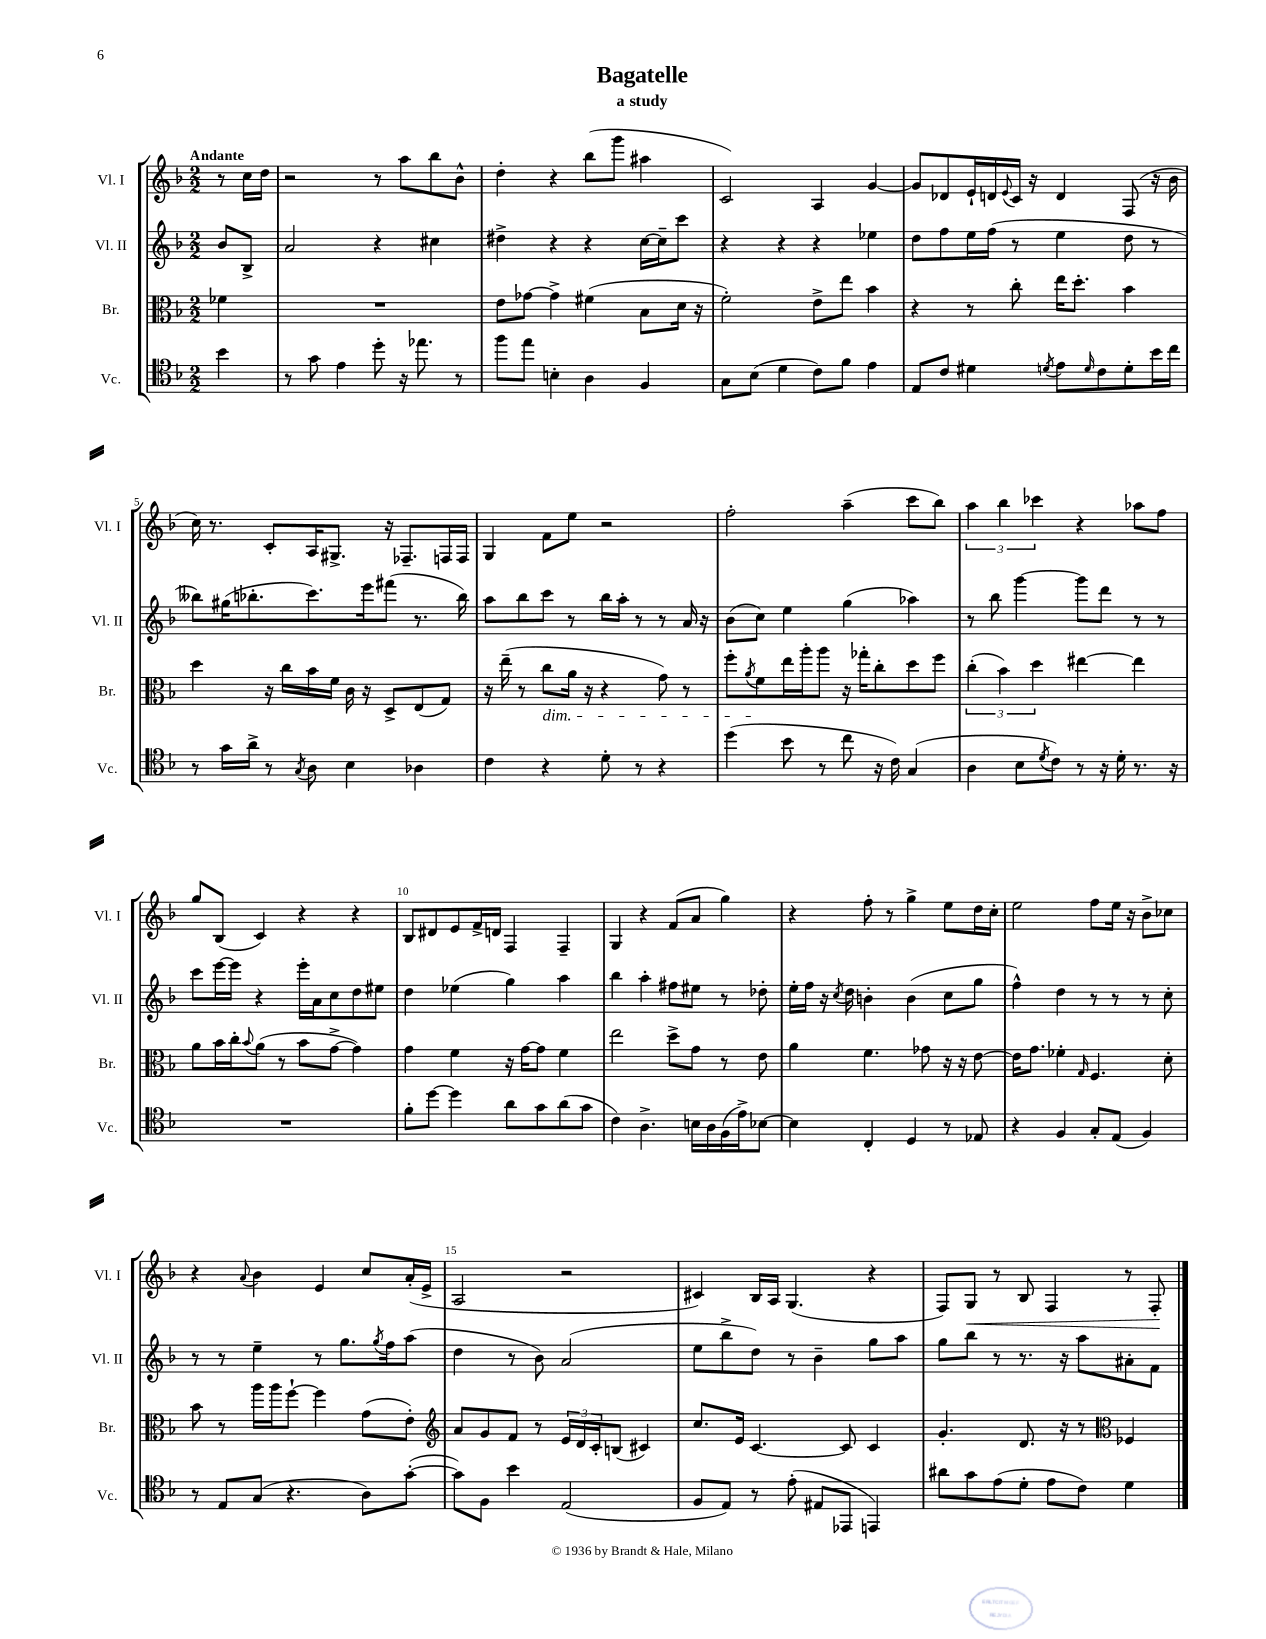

**kern	**kern	**kern	**kern
*staff4	*staff3	*staff2	*staff1
*clefC4	*clefC3	*clefG2	*clefG2
*k[b-]	*k[b-]	*k[b-]	*k[b-]
*M2/2	*M2/2	*M2/2	*M2/2
4b-\	4f-\	8b-/L	8r
.	.	8B-^/J	16cc\LL
.	.	.	16dd\JJ
=	=	=	=
8r	1r	2a/	2r
8g\	.	.	.
4e\	.	.	.
8dd'\	.	4r	8r
16r	.	.	8aa\L
8.ee-\	.	.	.
.	.	4cc#\	8bb-\
8r	.	.	8b-^^\J
=	=	=	=
8ff\L	8e\L	4dd#^\	4dd'\
8ee\J	[8g-\J	.	.
4B'\	4g-^\]	4r	4r
4A\	(4f#\	4r	(8bb-\L
.	.	.	8ggg\J
4F/	8B-\L	[16cc\LL	4aa#\
.	.	16cc~\]J	.
.	16d\Jk	8ccc\J	.
.	16r	.	.
=	=	=	=
8G\L	2f'\)	4r	2c/)
(8B-\J	.	.	.
4d\	.	4r	.
8c\L)	8e^\L	4r	4A/
8f\J	8ee\J	.	.
4e\	4b-\	4ee-\	[4g/
=	=	=	=
8E/L	4r	8dd\L	8g/]L
8c/J	.	8ff\	8d-/
4d#\	8r	16ee\L	16e`/L
.	.	(16ff\JJ	16d/
.	.	.	8qqe/
.	8cc'\	8r	16c/JJ
.	.	.	16r
8qd/	.	.	.
8e\L	16ee\LK	4ee\	4d/
.	8.dd'\J	.	.
16qqd/	.	.	.
8c\	.	.	.
8d'\	4b-\	8dd\	(8F/
16b-\L	.	8r	16r
16cc\JJ	.	.	16b-\
=	=	=	=
8r	4dd\	8bb--\L)	16cc\)
.	.	.	8.r
16g\LL	.	(16gg#\K	.
16a^\JJ	.	8.bb-'\	.
8r	16r	.	8c'/L
.	16cc\LL	.	.
8qG/	.	.	.
8A\	16b-\	8.ccc\)	16A/K
.	16f\JJ	.	8.G#^/J
4B-\	16c\	.	.
.	16r	16eee\k	.
.	8D^/L	(8fff#\J	16r
.	.	.	8.F-~/L
4A-\	(8E/	8.r	.
.	8G/J)	.	16F/L
.	.	16bb-\)	16F/JJ
=	=	=	=
4c\	16r	8aa\L	4G/
.	(16ee~\	.	.
.	8r	8bb-\	.
4r	8cc\L	8ccc\J	8f\L
.	16a\Jk	8r	8ee\J
.	16r	.	.
8d'\	4r	16bb-\LL	2r
.	.	16aa'\JJ	.
8r	.	8r	.
4r	8g\)	8r	.
.	8r	16a/	.
.	.	16r	.
=	=	=	=
(4dd\	8ff'\L	(8b-\L	2ff'\
.	8qa/	.	.
.	8f\	8cc\J)	.
8b-\	16ee\L	4ee\	.
.	16aa'\J	.	.
8r	8aa\J	.	.
8cc\	16r	(4gg\	(4aa~\
.	16gg-'\LK	.	.
16r	8cc'\	.	.
16c\)	.	.	.
(4G/	8dd\	4aa-\)	8ccc\L
.	8ff\J	.	8bb-\J)
=	=	=	=
4A\	(6cc'\	8r	6aa\
.	.	8bb-\	.
.	6b-\)	.	6bb-\
8B-\L	.	[4ggg\	.
.	6dd\	.	6ccc-\
8qd/	.	.	.
8c\J)	.	.	.
8r	[4ee#\	8ggg\]L	4r
16r	.	8ddd\J	.
16d'\	.	.	.
8.r	4ee#\]	8r	8aa-\L
.	.	8r	8ff\J
16r	.	.	.
=	=	=	=
1r	8a\L	8ccc\L	8gg/L
.	16b-\L	[16eee\L	(8B-/J
.	16cc'\J	16eee\]JJ	.
.	8qqb-/	.	.
.	(8a\J	4r	4c/)
.	8r	.	.
.	8b-\L	16eee'\LL	4r
.	.	16a\J	.
.	[8g^\J	8cc\	.
.	4g\])	8dd\	4r
.	.	8ee#\J	.
=	=	=	=
8f'\L	4g\	4dd\	8B-/L
[8dd\J	.	.	8d#/
4dd\]	4f\	(4ee-\	8e/
.	.	.	16f^/L
.	.	.	16d/JJ
8a\L	16r	4gg\)	4F/
.	[16g\LK	.	.
8g\	8g\]J	.	.
(8a\	4f\	4aa\	4F~/
8g\J	.	.	.
=	=	=	=
4c\)	2ee\	4bb-\	4G/
4.A^\	.	4aa'\	4r
.	8dd^\L	8ff#\L	(8f/L
16B\LL	8g\J	8ee#\J	8a/J
16A\	.	.	.
(16F\	8r	8r	4gg\)
16e^\J)	.	.	.
[8B-\J	8e\	8dd-'\	.
=	=	=	=
4B-\]	4a\	16ee'\LL	4r
.	.	16ff\JJ	.
.	.	16r	.
.	.	8qcc/	.
.	.	16dd\	.
4C'/	4.f\	4b'\	8ff'\
.	.	.	8r
4D/	.	(4b\	4gg^\
.	8g-\	.	.
8r	16r	8cc\L	8ee\L
.	16r	.	.
8E-/	[8e\	8gg\J	16dd\L
.	.	.	16cc'\JJ
=	=	=	=
4r	16e\]LK	4ff^^\)	2ee\
.	8.g\J	.	.
4F/	4f-'\	4dd\	.
.	16qqG/	.	.
8G'/L	4.F/	8r	8ff\L
(8E/J	.	8r	16ee\Jk
.	.	.	16r
4F/)	.	8r	8b-^\L
.	8d'\	8cc'\	8cc-\J
=	=	=	=
8r	8b-\	8r	4r
8E/L	8r	8r	.
.	.	.	8qqa/
(8G/J	16aa\LL	4ee~\	4b-\
.	16aa\J	.	.
4.r	[8ff`\J	.	.
.	4ff\]	8r	4e/
.	.	8.gg\L	.
8A\L)	(8g\L	.	8cc/L
.	.	8qgg/	.
.	.	16ff\k	.
([8g'\J	8e'\J)	(8aa\J	(16a'/L
.	.	.	16e^/JJ
=	=	=	=
*	*clefG2	*	*
8g\]L)	8a/L	4dd\	2A/
8F\J	8g/	.	.
4b-\	8f/J	8r	.
.	8r	8b-\)	.
(2E/	24e/LL	(2a/	2r
.	24d/	.	.
.	24c'/J	.	.
.	(8B/J	.	.
.	4c#/)	.	.
=	=	=	=
8F/L	8.cc/L	8ee\L	4c#/)
8E/J)	.	8bb-^\	.
.	16e/Jk	.	.
8r	[4.c/	8dd\J)	16B-/LL
.	.	.	16A/JJ
(8e'\	.	8r	(4.G/
8E#/L	.	4b-~\	.
8EE-/J	8c/]	.	.
4EE/)	4c/	8gg\L	4r
.	.	8aa\J	.
=	=	=	=
8a#\L	4.g'/	8gg\L	8F/L)
8g\	.	8bb-\J	8G/J
(8e\	.	8r	8r
8d'\J	8.d/	8.r	8B-/
8e\L	.	.	4F/
.	16r	16r	.
8c\J)	8r	8aa\L	.
*	*clefC3	*	*
4d\	4F-/	8a#'\	8r
.	.	8f\J	8F'/
==	==	==	==
*-	*-	*-	*-
